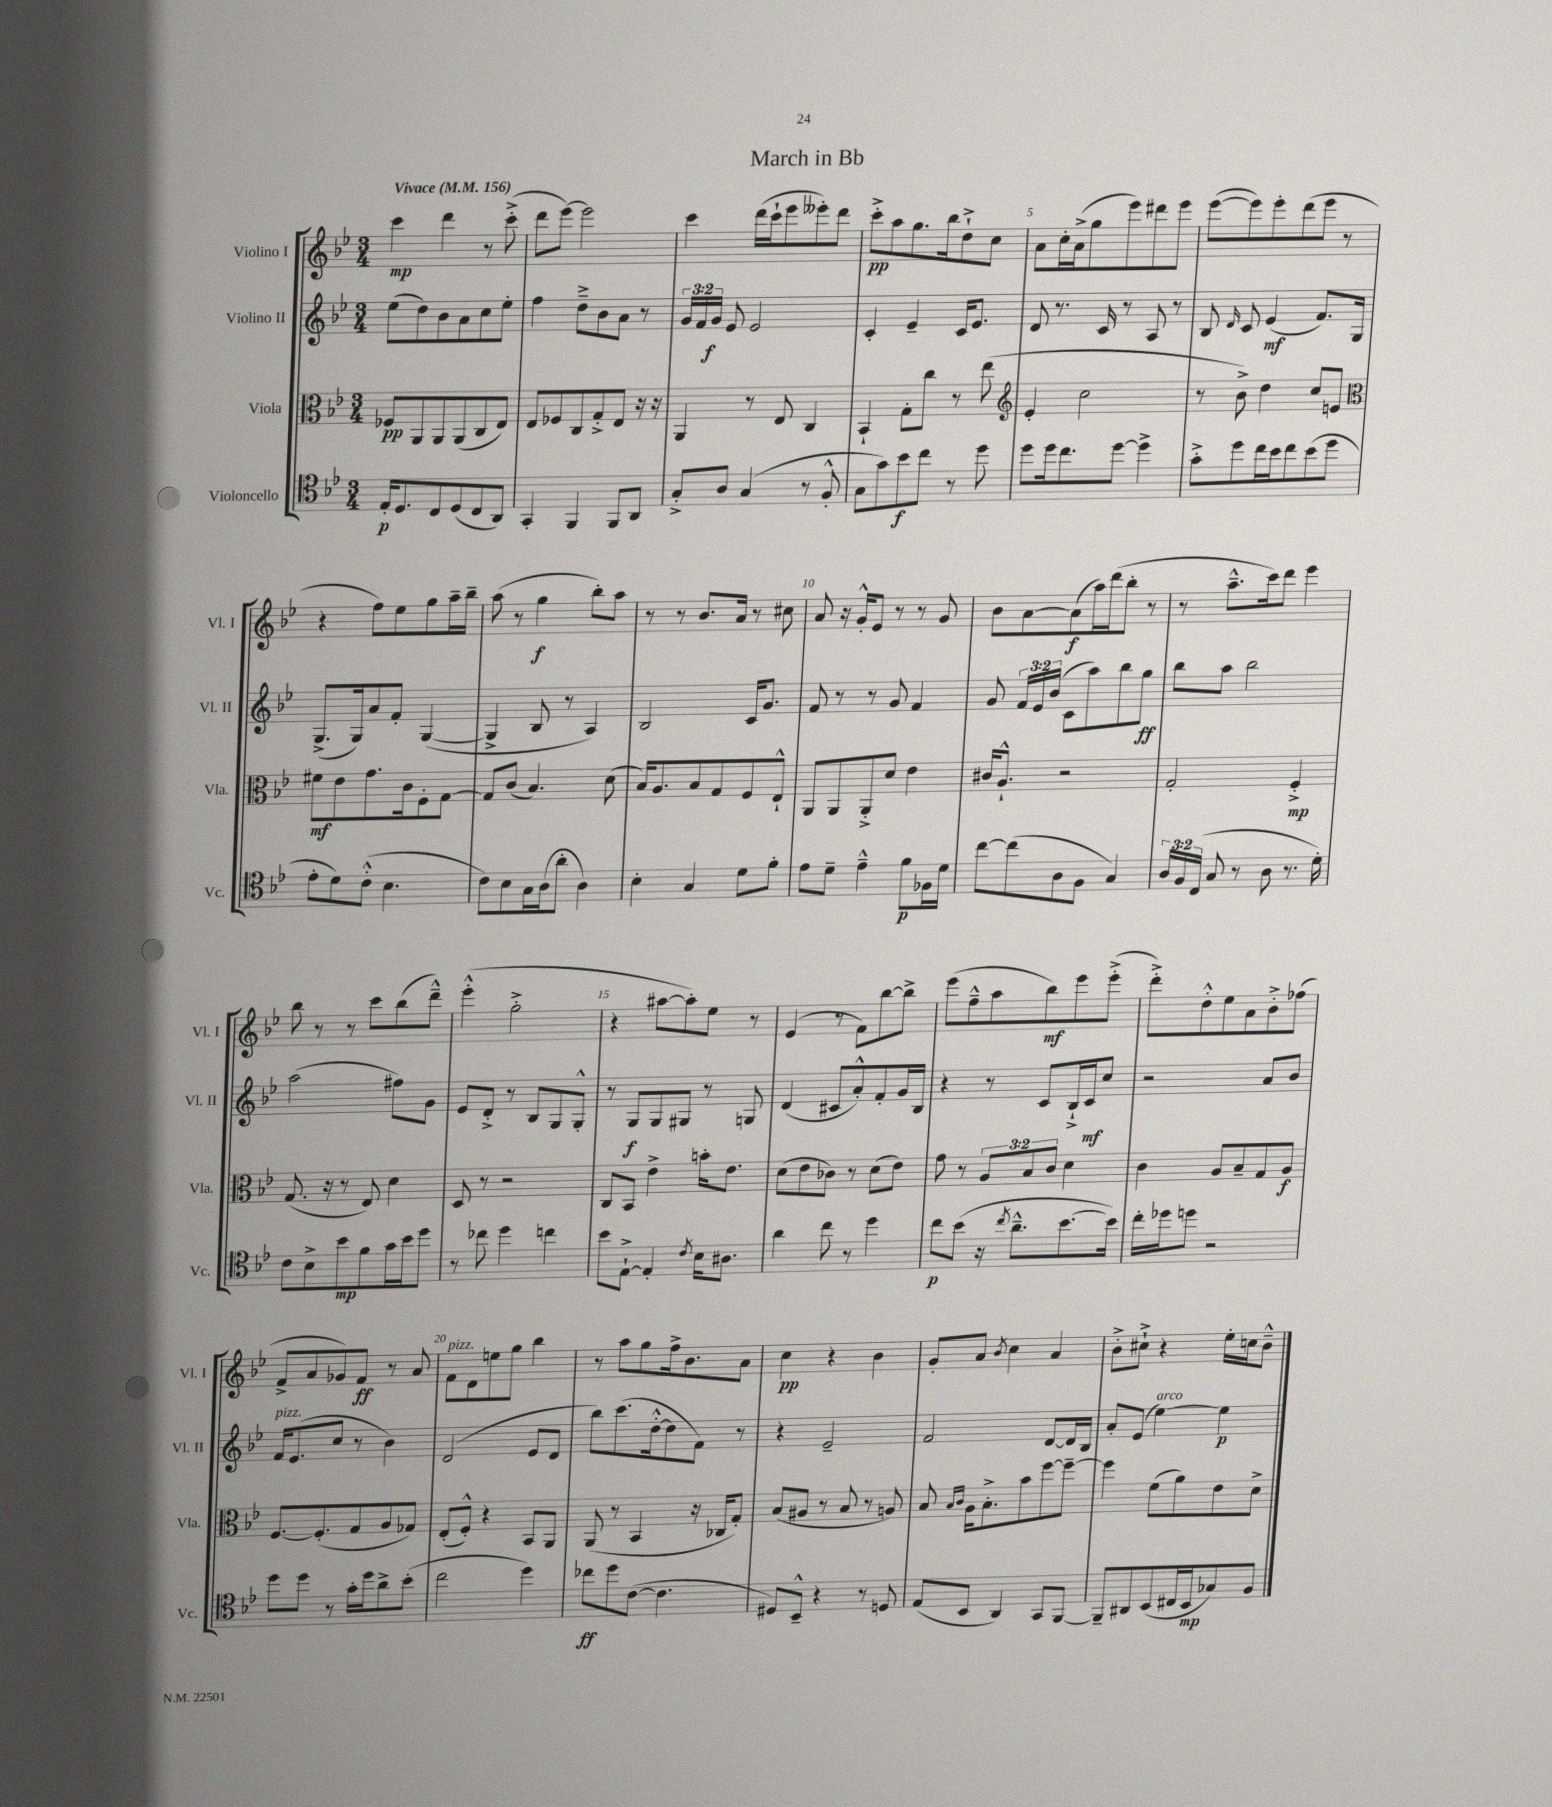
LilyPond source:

\header { title = "March in Bb" }
<<
\new StaffGroup <<
\new Staff = "s0" \with { instrumentName = "Violino I" shortInstrumentName = "Vl. I" } {
    \clef treble \key bes \major \numericTimeSignature \time 3/4 \tempo "Vivace" 4 = 156
    \autoBeamOff c'''4\mp d'''4 r8 c'''8-.->( |
    d'''8[ ees'''8]~) ees'''2 |
    c'''4 d'''16[( c'''16-! ees'''8 eeses'''8-.) d'''8] |
    c'''8[-.->\pp a''8 g''8. bes''16 d''8-!-> c''8] |
    a'8[ c''16-. a'16->( g''8 ees'''8) dis'''8 ees'''8] |
    ees'''8[~( ees'''8) ees'''8-. d'''8( ees'''8] r8 |
    r4 f''8[) ees''8 g''8 a''16-- bes''16]-- |
    a''8( r8 g''4\f bes''8[-.) a''8] |
    r8 r8 bes'8.[ a'16] r8 cis''8 |
    a'8 r16 g'16[-.-^ ees'8] r8 r8 g'8 |
    bes'8[ a'8~ a'8\f( a''16) d'''16( bes''8]-. r8 |
    r8 a''8.[---^ c'''16) d'''8] ees'''4 |
    bes''8 r8 r8 c'''8[ bes''8( d'''8]---^) |
    ees'''4-.-^( g''2-.-> |
    r4 ais''8[~ ais''8-.) ees''8] r8 |
    ees'4( r8 f'8[) bes''8~ bes''8]-> |
    ees'''8[( f''8---^ a''8 bes''8\mf) ees'''8 ees'''8]-.->( |
    d'''8[-.->) d''8-.-^ ees''8 a'8 bes'8-.-> fes''8]( |
    f'8[-> a'8 ges'8) f'8]\ff r8 a'8 |
    f'8[^\markup { \italic "pizz." } d'8 e''8 g''8] bes''4 |
    r8 a''8[ g''8 f''16-> bes'8. a'8] |
    c''4\pp r4 bes'4 |
    g'8[-. a'8] \acciaccatura { bes'8 } c''4 a'4 |
    bes'8[-.-> cis''8]-!-> r4 ees''16[-. c''16 bes'8]---^ \bar "|." |
}
\new Staff = "s1" \with { instrumentName = "Violino II" shortInstrumentName = "Vl. II" } {
    \clef treble \key bes \major \numericTimeSignature \time 3/4 \override Staff.TupletNumber.text = #tuplet-number::calc-fraction-text
    \autoBeamOff ees''8[( d''8) bes'8 a'8 c''8 ees''8]-. |
    f''4 d''8[---> bes'8 a'8] r8 |
    \tuplet 3/2 { g'16[ f'16 g'16]\f } ees'8 ees'2 |
    c'4-. ees'4-- c'16[ ees'8.] |
    d'8 r8. c'16 r8 a8 r8 |
    bes8 \grace { d'16 } c'8 ees'4\mf( f'8.[) g16] |
    g8.[->( g16) a'8 f'8]-. g4~( |
    g4-> bes8 r8 a4) |
    bes2 c'16[ g'8.] |
    f'8 r8 r8 g'8 f'4 |
    g'8 \tuplet 3/2 { f'16[ ees'16 bes'16]( } c'8[ a''8) bes''8 g''8]\ff |
    bes''8[ a''8] bes''2 |
    a''2( fis''8[) g'8] |
    ees'8[ d'8]-.-> r8 bes8[ g8 g8]-.-^ |
    r8 g8[\f g8 gis8] r8 g8 |
    d'4( cis'8[ a'8-.-^) f'8-. g'16 bes16] |
    r4 r8 c'8[ bes16-!-> c'16\mf c''8] |
    r2 a'8[ bes'8] |
    f'16[^\markup { \italic "pizz." } ees'8.( c''8] r8 bes'4) |
    d'2( ees'8[ d'8] |
    bes''8[) c'''8.( d''16~-.-^ d''8 f'8]) r8 |
    r4 ees'2-- |
    f'2 d'8[~ d'16 bes16] |
    a'8[-. ees'8]( ees''4~^\markup { \italic "arco" }) ees''4\p \bar "|." |
}
\new Staff = "s2" \with { instrumentName = "Viola" shortInstrumentName = "Vla." } {
    \clef alto \key bes \major \numericTimeSignature \time 3/4 \override Staff.TupletNumber.text = #tuplet-number::calc-fraction-text
    \autoBeamOff fes8[\pp a,8 a,8 a,8( c8 ees8]) |
    ees8[ fes8 c8 g8-.-> ees8] r16 r16 |
    a,4 r8 ees8 c4 |
    bes,4-! g8[-. c''8] r8 ees''8( |
    \clef treble ees'4-. c''2 |
    r8 bes'8->) d''4 c''8[ e'8] |
    \clef alto fis'8[\mf ees'8 g'8. c'16 f8-. g8]~ |
    g8[ c'8]( bes4.) d'8( |
    bes16[) a8. bes8 g8 f8 ees8]-!-^ |
    a,8[ a,8 a,8-.-> d'8] ees'4 |
    cis'16[ a8.]-!-^ r2 |
    g2-. f4-.->\mp |
    g8.( r16 r8 ees8) d'4 |
    d8 r8 r2 |
    c8[ bes,8] ees'4-> b'16[-. ees'8.] |
    d'8[( ees'8 ces'8]) r8 d'8[( ees'8]) |
    g'8 r8 \tuplet 3/2 { a8[ bes8 c'8] } d'4 |
    c'4 a8[ bes8-- g8 a8]\f |
    f8.[~ f8.-.( g8 a8 ges8]) |
    ees8[-.( f8]-.-^) r4 bes,8[ a,8] |
    a,8( r8 bes,4 r16 ces16[ g8]-.) |
    bes8[( ais8] r8 bes8 r8 a8) |
    bes8 \grace { bes16[ c'16] } a16[ bes8.-.-> bes'8 f''8~ f''8]~-- |
    f''4 f'8[( a'8) ees'8 d'8]-> \bar "|." |
}
\new Staff = "s3" \with { instrumentName = "Violoncello" shortInstrumentName = "Vc." } {
    \clef tenor \key bes \major \numericTimeSignature \time 3/4 \override Staff.TupletNumber.text = #tuplet-number::calc-fraction-text
    \autoBeamOff ees16[-.\p d8. c8 d8( c8 a,8]) |
    g,4-. f,4 f,8[ a,8] |
    g8[-.-> a8] g4( r8 f8-.-^ |
    g8[ g'8) bes'8\f c''8] r8 d''8 |
    d''8[ d''16 c''8. d''8]~ d''4-> |
    g'8[-.-> d''8 c''16 bes'16 c''8 bes'8( d''8] |
    ees'8[-. d'8) c'8]-.-^( bes4. |
    c'8[) bes8 g16 a16( a'8]-. a4) |
    bes4-. g4 d'8[ f'8]-. |
    ees'8[ d'8]-- ees'4---^ f'8[\p fes16 d'16] |
    c''8[~ c''8( a8 f8] g4) |
    \tuplet 3/2 { a16[ f16 c16]( } g8 r8 a8 r8. d'16-.) |
    c'8[ bes8-> bes'8\mp f'8 g'16 bes'16 d''8] |
    r8 ces''8 d''4 c''4 |
    bes'8[ ees8]~-!-> ees4-. \acciaccatura { c'8 } bes16[ ais8.] |
    a'4 c''8 r8 d''4 |
    c''8[\p bes'8]( r16 \acciaccatura { c''8 } a'8.[---^ bes'8.~ bes'16]) |
    c''16[-. des''16 d''8] r2 |
    d''8[ d''8] r8 g'16[-. d''16 a'8-> bes'8]-.( |
    c''2 d''4) |
    ces''8[\ff d''8 c'8]~( c'4. |
    dis8[) bes,8]---^ r4 r8 d8 |
    ees8[( bes,8] a,4) g,8[ f,8]~ |
    f,8[-- ais,8 bes,8( cis16 bes,16\mp ges8) f8] \bar "|." |
}
>>
>>
\layout { \context { \Score \override BarNumber.break-visibility = ##(#f #t #t) barNumberVisibility = #(every-nth-bar-number-visible 5) } }
